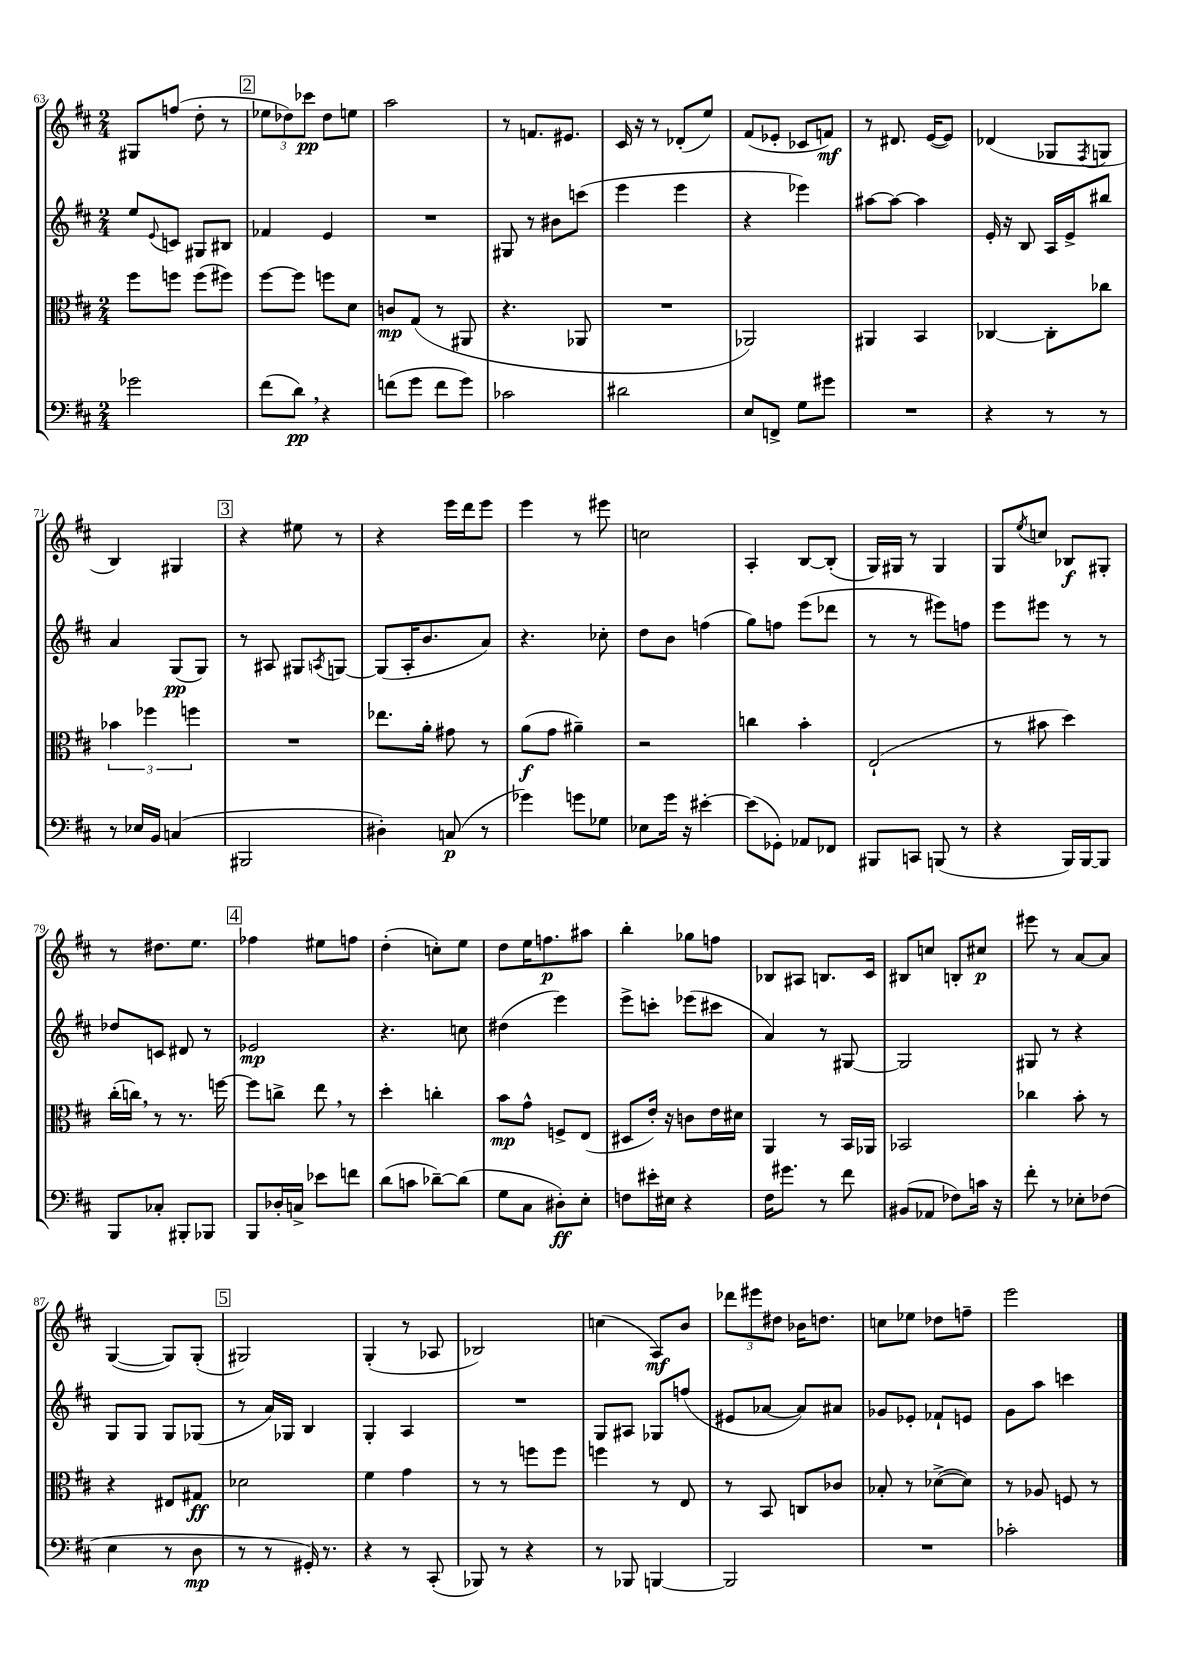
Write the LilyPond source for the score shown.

<<
\new StaffGroup <<
\new Staff = "s0" {
    \clef treble \key d \major \numericTimeSignature \time 2/4
    gis8 f''8( d''8-. r8 |
    \mark \markup { \box "2" } \tuplet 3/2 { ees''8 des''8) ces'''8\pp } des''8 e''8 |
    a''2 |
    r8 f'8. eis'8. |
    cis'16 r16 r8 des'8-.( e''8) |
    fis'8( ees'8-. ces'8 f'8\mf) |
    r8 dis'8. e'16~( e'8) |
    des'4( ges8 \acciaccatura { fis8 } g8 |
    b4) gis4 |
    \mark \markup { \box "3" } r4 eis''8 r8 |
    r4 e'''16 d'''16 e'''8 |
    e'''4 r8 eis'''8 |
    c''2 |
    a4-. b8~ b8-.( |
    g16) gis16 r8 gis4 |
    g8 \acciaccatura { e''8 } c''8 bes8\f gis8-. |
    r8 dis''8. e''8. |
    \mark \markup { \box "4" } fes''4 eis''8 f''8 |
    d''4-.( c''8-.) e''8 |
    d''8 e''16 f''8.\p ais''8 |
    b''4-. ges''8 f''8 |
    bes8 ais8 b8. cis'16 |
    bis8 c''8 b8-. cis''8\p |
    eis'''8 r8 a'8~ a'8 |
    g4~( g8) g8-.( |
    \mark \markup { \box "5" } gis2) |
    g4-.( r8 aes8 |
    bes2) |
    c''4( a8\mf) b'8 |
    \tuplet 3/2 { des'''8 eis'''8 dis''8 } bes'16 d''8. |
    c''8 ees''8 des''8 f''8-- |
    e'''2 \bar "|." |
}
\new Staff = "s1" {
    \clef treble \key d \major \numericTimeSignature \time 2/4
    e''8 \appoggiatura { e'8 } c'8 gis8 bis8 |
    \mark \markup { \box "2" } fes'4 e'4 |
    R2 |
    gis8 r8 bis'8 c'''8( |
    e'''4 e'''4 |
    r4 ees'''4) |
    ais''8~ ais''8~ ais''4 |
    e'16-. r16 b8 a16 e'16-> bis''8 |
    a'4 g8\pp( g8) |
    \mark \markup { \box "3" } r8 ais8 gis8 \acciaccatura { a8 } g8~ |
    g8( a16-. b'8. a'8) |
    r4. ces''8-. |
    d''8 b'8 f''4( |
    g''8) f''8 e'''8( des'''8 |
    r8 r8 eis'''8) f''8 |
    e'''8 eis'''8 r8 r8 |
    des''8 c'8 dis'8 r8 |
    \mark \markup { \box "4" } ees'2\mp |
    r4. c''8 |
    dis''4( e'''4) |
    e'''8-> c'''8-. ees'''8( cis'''8 |
    a'4) r8 gis8~ |
    gis2 |
    gis8 r8 r4 |
    g8 g8 g8 ges8( |
    \mark \markup { \box "5" } r8 a'16) ges16 b4 |
    g4-. a4 |
    R2 |
    g8 ais8 ges8 f''8( |
    eis'8 aes'8~ aes'8) ais'8 |
    ges'8 ees'8-. fes'8-! e'8 |
    g'8 a''8 c'''4 \bar "|." |
}
\new Staff = "s2" {
    \clef alto \key d \major \numericTimeSignature \time 2/4
    fis''8 f''8 f''8( fis''8) |
    \mark \markup { \box "2" } fis''8~ fis''8 f''8 d'8 |
    c'8\mp g8( r8 ais,8 |
    r4. aes,8 |
    R2 |
    aes,2) |
    ais,4 b,4 |
    ces4~ ces8-. ces''8 |
    \tuplet 3/2 { bes'4 fes''4 f''4 } |
    \mark \markup { \box "3" } R2 |
    ees''8. a'16-. gis'8 r8 |
    a'8\f( g'8 ais'4--) |
    r2 |
    c''4 b'4-. |
    e2-!( |
    r8 bis'8 d''4) |
    cis''16-.( c''16) \breathe r8 r8. f''16~ |
    \mark \markup { \box "4" } f''8 c''8-> e''8 \breathe r8 |
    d''4-. c''4-. |
    b'8\mp g'8-^ f8-> e8( |
    dis8 e'16-.) r16 c'8 e'16 dis'16 |
    a,4 r8 b,16 aes,16 |
    bes,2 |
    ces''4 b'8-. r8 |
    r4 eis8 gis8\ff |
    \mark \markup { \box "5" } des'2 |
    fis'4 g'4 |
    r8 r8 f''8 f''8 |
    f''4 r8 e8 |
    r8 b,8 c8 ces'8 |
    bes8-. r8 des'8~->( des'8) |
    r8 aes8 f8 r8 \bar "|." |
}
\new Staff = "s3" {
    \clef bass \key d \major \numericTimeSignature \time 2/4
    ges'2 |
    \mark \markup { \box "2" } fis'8( d'8\pp) \breathe r4 |
    f'8( g'8 f'8 g'8) |
    ces'2 |
    dis'2 |
    e8 f,8-> g8 gis'8 |
    R2 |
    r4 r8 r8 |
    r8 ees16 b,16 c4( |
    \mark \markup { \box "3" } bis,,2 |
    dis4-.) c8\p( r8 |
    ges'4) g'8 ges8 |
    ees8 g'16 r16 eis'4~-. |
    eis'8( ges,8-.) aes,8 fes,8 |
    bis,,8 c,8 b,,8( r8 |
    r4 b,,16) b,,16~ b,,8 |
    b,,8 ces8-. bis,,8-. bes,,8 |
    \mark \markup { \box "4" } b,,8 des16-. c16-> ees'8 f'8 |
    d'8( c'8 des'8~--) des'8( |
    g8 cis8 dis8-.\ff) e8-. |
    f8 eis'16-. eis16 r4 |
    fis16 gis'8. r8 fis'8 |
    bis,8( aes,8 fes8) c'16 r16 |
    fis'8-. r8 ees8-. fes8( |
    e4 r8 d8\mp |
    \mark \markup { \box "5" } r8 r8 gis,16-.) r8. |
    r4 r8 cis,8-.( |
    bes,,8) r8 r4 |
    r8 bes,,8 b,,4~ |
    b,,2 |
    R2 |
    ces'2-. \bar "|." |
}
>>
>>
\layout { \context { \Score currentBarNumber = #63 } }
